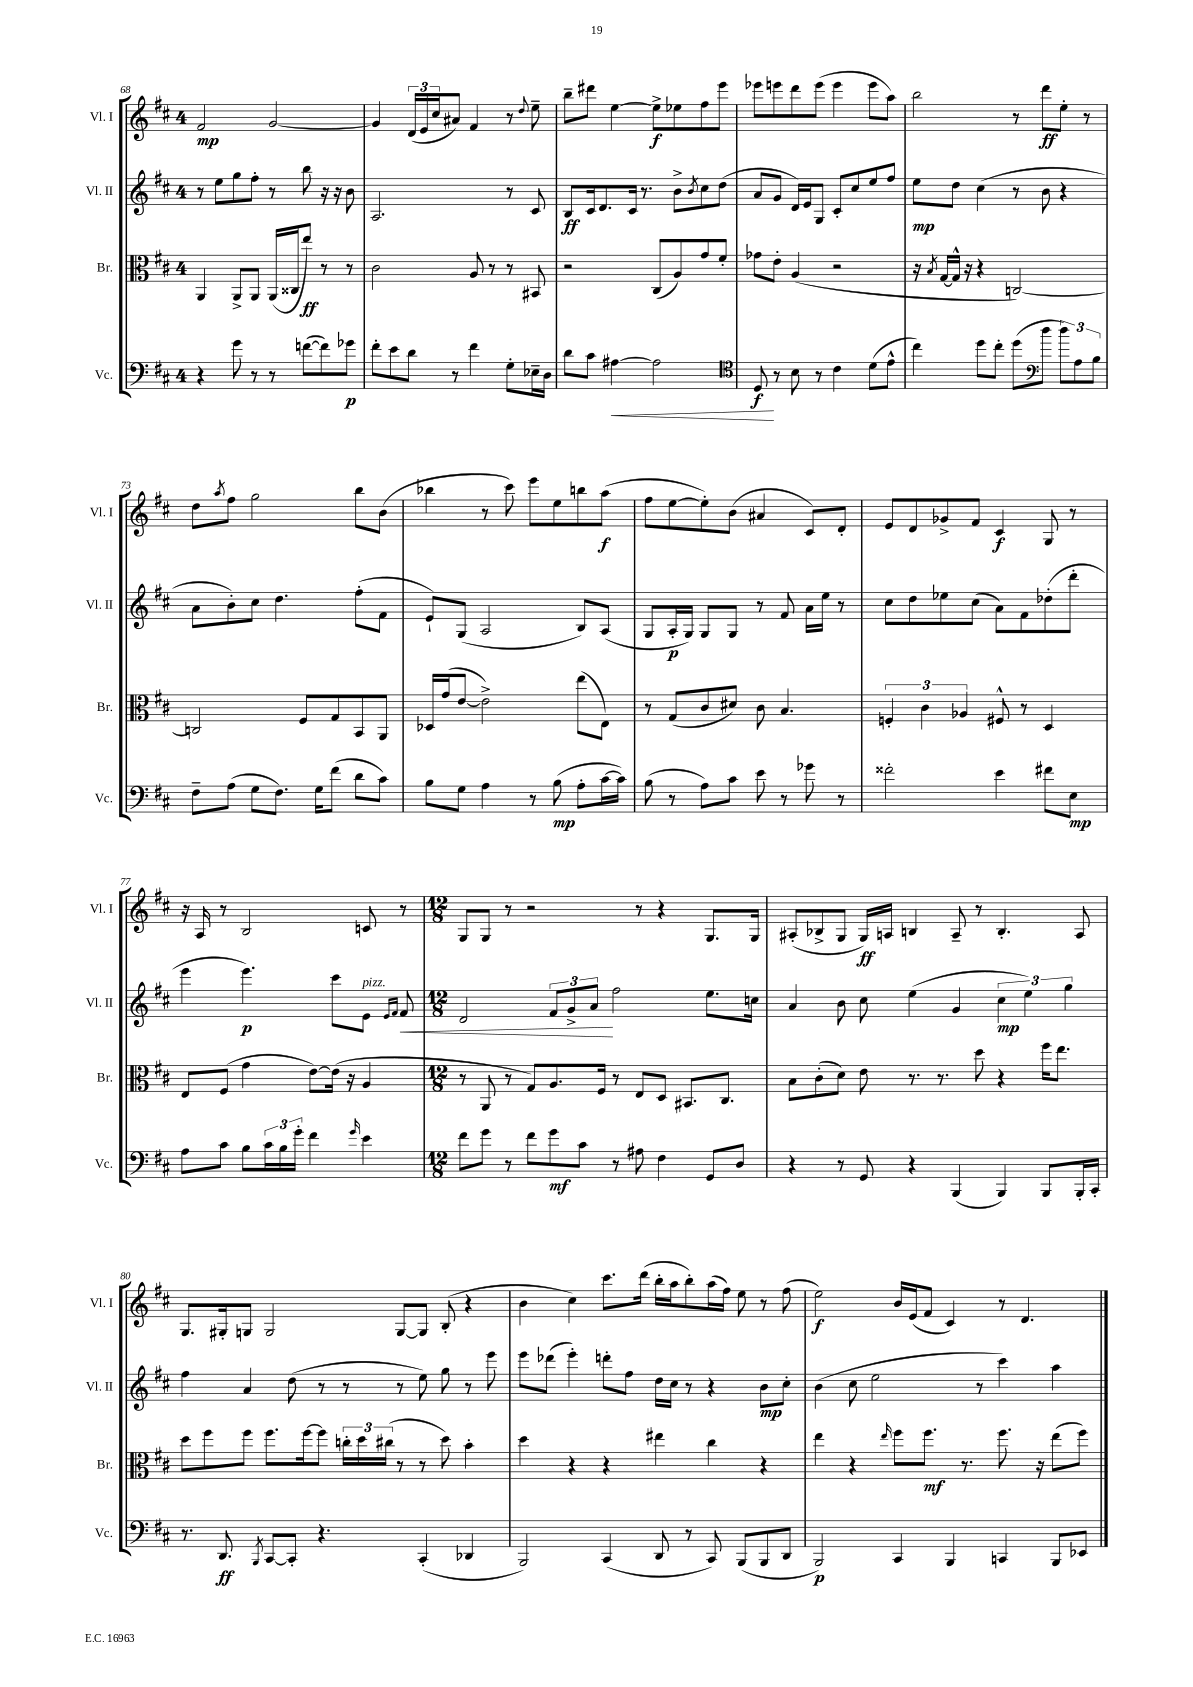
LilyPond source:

<<
\new StaffGroup <<
\new Staff = "s0" \with { instrumentName = "Vl. I" shortInstrumentName = "Vl. I" } {
    \clef treble \key d \major \once \override Staff.TimeSignature.style = #'single-digit \time 4/4
    fis'2\mp g'2~ |
    g'4 \tuplet 3/2 { d'16( e'16 cis''16 } ais'8) fis'4 r8 \appoggiatura { d''8 } e''8-- |
    b''8-- dis'''8 e''4~ e''8->\f ees''8 fis''8 e'''8 |
    ees'''8 e'''8 d'''8 e'''8( e'''4 e'''8 a''8) |
    b''2 r8 d'''8\ff e''8-. r8 |
    d''8 \acciaccatura { a''8 } fis''8 g''2 b''8 b'8( |
    bes''4 r8 cis'''8) e'''8 e''8 b''8 a''8\f( |
    fis''8 e''8~ e''8-.) b'8( ais'4 cis'8) d'8-. |
    e'8 d'8 ges'8-> fis'8 cis'4\f g8 r8 |
    r16 a16 r8 b2 c'8 r8 |
    \numericTimeSignature \time 12/8 g8 g8 r8 r2 r8 r4 g8. g16 |
    ais8-.( bes8-> g8 g16\ff) a16 b4 a8-- r8 b4.-. a8 |
    g8. gis16-. g8 g2 g8~ g8 b8-.( r4 |
    b'4 cis''4) cis'''8. d'''16( b''16-. a''16 b''8-.) a''16( fis''16) e''8 r8 fis''8( |
    e''2\f) b'16 e'16( fis'8 cis'4) r8 d'4. \bar "|." |
}
\new Staff = "s1" \with { instrumentName = "Vl. II" shortInstrumentName = "Vl. II" } {
    \clef treble \key d \major \once \override Staff.TimeSignature.style = #'single-digit \time 4/4
    r8 e''8 g''8 fis''8-. r8 b''8 r16 r16 b'8 |
    a2. r8 cis'8 |
    b8\ff cis'16 d'8. cis'16 r8. b'8-> \acciaccatura { b'8 } cis''8 d''8( |
    a'8 g'8 d'16) e'16 g8 cis'8-. cis''8 e''8 fis''8 |
    e''8\mp d''8 cis''4( r8 b'8 r4 |
    a'8 b'8-.) cis''8 d''4. fis''8-.( fis'8 |
    e'8-!) g8( a2 b8) a8( |
    g8 a16-.\p g16) g8 g8 r8 fis'8 a'16 e''16 r8 |
    cis''8 d''8 ees''8 cis''8( a'8) fis'8 des''8-.( d'''8-. |
    e'''4 e'''4.\p) cis'''8 e'8^\markup { \italic "pizz." } \grace { e'16 fis'16 } fis'8\< |
    \numericTimeSignature \time 12/8 d'2 \tuplet 3/2 { fis'8 g'8-> a'8\! } fis''2 e''8. c''16 |
    a'4 b'8 cis''8 e''4( g'4 \tuplet 3/2 { cis''4\mp e''4) g''4 } |
    fis''4 a'4 d''8( r8 r8 r8 e''8) g''8 r8 e'''8 |
    e'''8 des'''8( e'''4-.) d'''8-. fis''8 d''16 cis''16 r8 r4 b'8\mp cis''8-. |
    b'4( cis''8 e''2 r8 cis'''4) a''4 \bar "|." |
}
\new Staff = "s2" \with { instrumentName = "Br." shortInstrumentName = "Br." } {
    \clef alto \key d \major \once \override Staff.TimeSignature.style = #'single-digit \time 4/4
    a,4 a,8-> a,8 a,16( cisis16 e''8\ff) r8 r8 |
    cis'2 a8 r8 r8 bis,8 |
    r2 cis8( a8) g'8 fis'8-. |
    ges'8 e'8-. a4( r2 |
    r16 \acciaccatura { b8 } g16~ g16-^ r16 r4 c2~) |
    c2 fis8 g8 b,8 a,8 |
    des16 g'16( e'8~ e'2->) e''8( e8) |
    r8 g8( cis'8 dis'8) cis'8 b4. |
    \tuplet 3/2 { f4-. cis'4 aes4 } fis8-^ r8 d4 |
    e8 fis8( g'4 e'8~) e'16( r16 a4 |
    \numericTimeSignature \time 12/8 r8 a,8 r8 g8) a8. fis16 r8 e8 d8 bis,8. cis8. |
    b8 cis'8-.( d'8) e'8 r8. r8. d''8 r4 fis''16 e''8. |
    d''8 fis''8 fis''8 fis''8. fis''16~ fis''8 \tuplet 3/2 { c''16-. d''16 cis''16( } r8 r8 d''8) b'4-. |
    d''4 r4 r4 eis''4 cis''4 r4 |
    e''4 r4 \grace { e''16 } fis''8 fis''8.\mf r8. fis''8. r16 e''8( fis''8) \bar "|." |
}
\new Staff = "s3" \with { instrumentName = "Vc." shortInstrumentName = "Vc." } {
    \clef bass \key d \major \once \override Staff.TimeSignature.style = #'single-digit \time 4/4
    r4 g'8 r8 r8 f'8~( f'8) ges'8\p |
    fis'8-. e'8 d'8 r8 fis'4 g8-. ees16-- d16 |
    d'8 cis'8 ais4~\< ais2 |
    \clef tenor d8\f\! r8 b8 r8 cis'4 d'8( e'8-^ |
    cis''4) d''8 cis''8-. d''8( d''8 \tuplet 3/2 { d''8) a8 b8 } |
    \clef bass fis8-- a8( g8 fis8.) g16 fis'8( d'8 cis'8) |
    b8 g8 a4 r8 b8\mp( a8-. cis'16~ cis'16) |
    b8( r8 a8) cis'8 e'8 r8 ges'8 r8 |
    fisis'2-. e'4 fis'8 e8\mp |
    a8 cis'8 b8 \tuplet 3/2 { cis'16 b16 g'16-. } fis'4 \grace { g'16 } e'4 |
    \numericTimeSignature \time 12/8 fis'8 g'8 r8 fis'8 g'8\mf cis'8 r8 ais8 fis4 g,8 d8 |
    r4 r8 g,8 r4 b,,4( b,,4) b,,8 b,,16-. cis,16-. |
    r8. d,8.\ff \acciaccatura { b,,8 } cis,8~ cis,8-. r4. cis,4-.( des,4 |
    b,,2) cis,4( d,8 r8 cis,8) b,,8( b,,8 d,8 |
    b,,2\p) cis,4 b,,4 c,4 b,,8 ees,8 \bar "|." |
}
>>
>>
\layout { \context { \Score currentBarNumber = #68 } }
